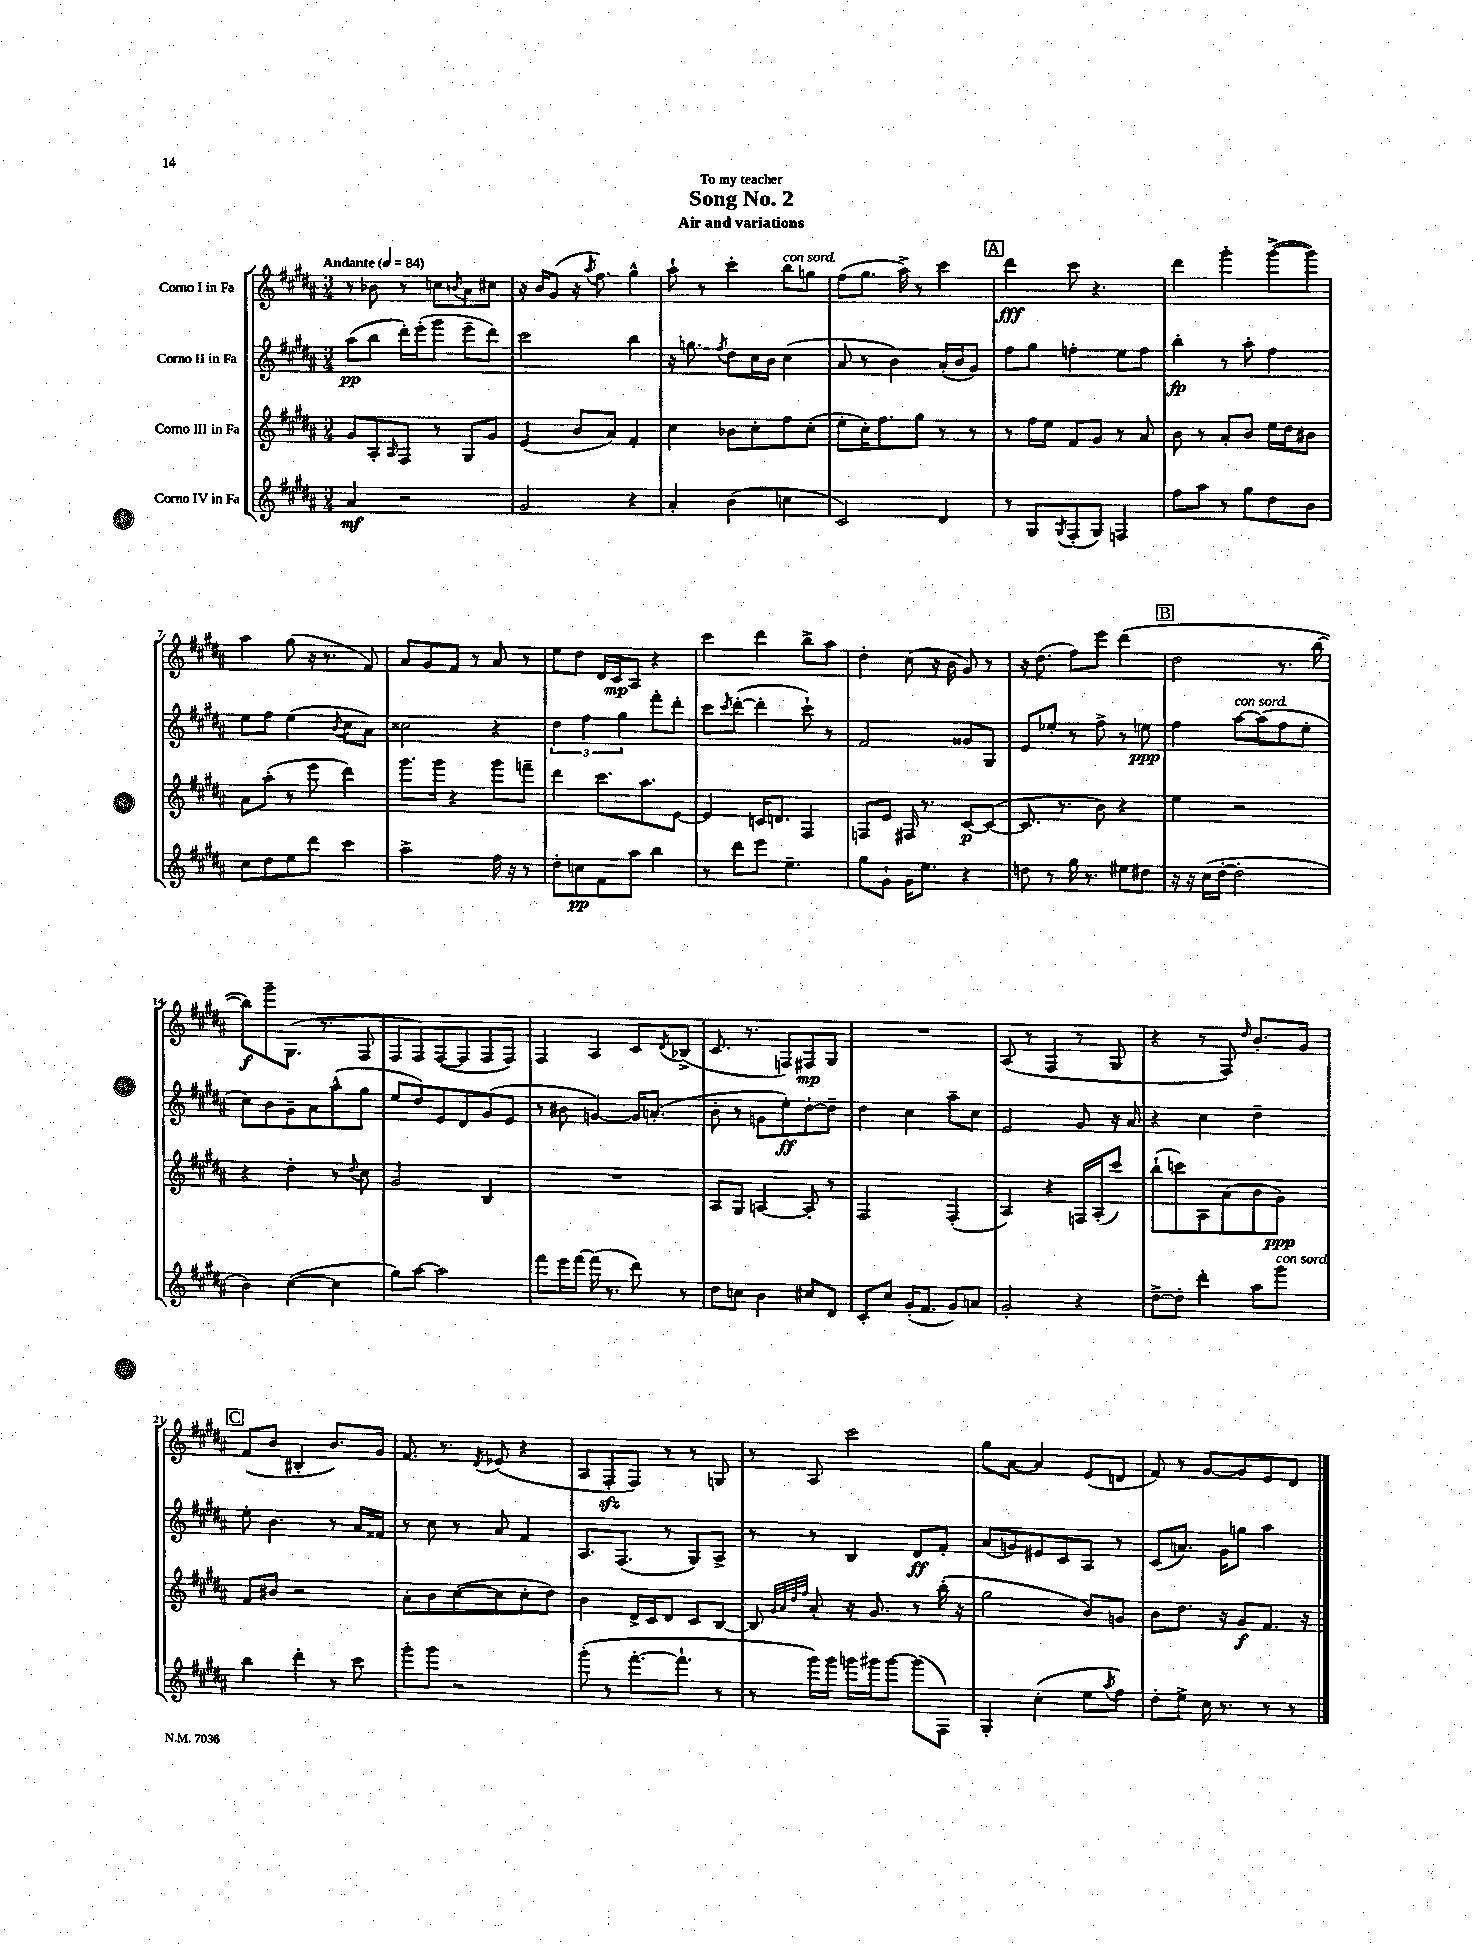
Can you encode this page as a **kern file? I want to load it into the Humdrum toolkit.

**kern	**kern	**kern	**kern
*staff4	*staff3	*staff2	*staff1
*clefG2	*clefG2	*clefG2	*clefG2
*k[f#c#g#d#a#]	*k[f#c#g#d#a#]	*k[f#c#g#d#a#]	*k[f#c#g#d#a#]
*M3/4	*M3/4	*M3/4	*M3/4
*MM84	*MM84	*MM84	*MM84
4a#	8g#	(8aa#	8r
.	8A#'	8bb	8b-
.	16qqA#	.	.
2r	8F#	16ddd#')	8r
.	.	(16eee'	.
.	8r	8ggg#	8cc
.	.	.	8qb
.	8G#	8eee~	8a#
.	8g#	8ddd#)	8cc#
=	=	=	=
2g#	(4e	2ccc#	16r
.	.	.	16b
.	.	.	(8g#
.	8b	.	16r
.	.	.	8qaa#
.	.	.	8.ff#)
.	8a#)	.	.
4r	4f#'	4bb	4gg#^^
=	=	=	=
4a#'	4cc#	16r	8aa#`
.	.	8.gg	.
.	.	.	8r
.	.	8qff#	.
(4b	8b-	8dd#	4ccc#'
.	8cc#'	16cc#	.
.	.	16b	.
4cc	8ff#	(4cc#	8bb
.	(8cc#'	.	8gg
=	=	=	=
2c#)	8ee'	8a#	(8ff#
.	16cc#')	8r	8.gg#
.	8.ff#	.	.
.	.	4b)	.
.	.	.	16aa#^)
.	8gg#	.	8r
4d#	8r	(16a#'	4ccc#
.	.	16b	.
.	8r	8g#)	.
=	=	=	=
8r	8r	8ff#	4ddd#
8G#	16ff#	8gg#	.
.	16ee	.	.
8qG#	.	.	.
(8F#'	8f#	4ff'	8ccc#
8G#)	8g#	.	4.r
4F	8r	8ee	.
.	8a#	8ff	.
=	=	=	=
8ff#	8b	4bb'	4ddd#
8aa#	8r	.	.
8r	8a#'	8r	4ggg#'
8gg#	8b	8aa#'	.
8dd#	16ee	4ff#	([8ggg#^
.	16dd#	.	.
8b	8b#	.	8ggg#])
=	=	=	=
8cc#	8a#	8ee	4aa#
8dd#	(8aa#'	8ff#	.
8ee	8r	(4ee	(8gg#
8ddd#	8eee	.	16r
.	.	.	8.r
.	.	8qb	.
4ccc#	4ddd#)	8cc#	.
.	.	8a#)	8f#)
=	=	=	=
2aa#^	8.ggg#	2cc##	8a#
.	.	.	8g#
.	16ggg#	.	.
.	4r	.	8f#
.	.	.	8r
16ff#	8ggg#	4r	8a#
16r	.	.	.
8r	8fff~	.	8r
=	=	=	=
8dd#'	4ddd#	6dd#	8ee
8cc	.	.	8dd#
.	.	6ff#	.
8f#	8.ccc#	.	16d#
.	.	.	16c#
.	.	6gg#	.
8aa#	.	.	8A#
.	8.aa#	.	.
4bb	.	8fff#'	4r
.	[8e	8ddd#'	.
=	=	=	=
8r	4e]	8ccc#	4ccc#
.	.	8qccc#	.
8ddd#	.	([8ddd#'	.
8eee	16c	4ddd#']	4ddd#
.	8.d	.	.
4.ee~	.	.	.
.	4F#	8ccc#`)	8bb^
.	.	8r	8aa#
=	=	=	=
8gg#	8F	2f#	4dd#'
8g#`	8e	.	.
16g#	16F#	.	(8cc#
8.ee	8.r	.	.
.	.	.	16r
.	.	.	16b
4r	[8c#	8g##	8g#)
.	(8c#_	8G#	8r
=	=	=	=
8dd	8.c#]	8e	16r
.	.	.	(8.dd#
8r	.	8ee-'	.
.	8.r	.	.
16gg#	.	8r	8ff#)
8.r	.	.	.
.	8b)	8ff#^	8eee
8ee#	4r	8r	(4ddd#
8dd#	.	8ee	.
=	=	=	=
16r	4ee	4ff#	2dd#
16r	.	.	.
(16cc#	.	.	.
[16dd#'	.	.	.
2dd#']	2r	[8aa#	.
.	.	(8aa#]	.
.	.	8ff#	8.r
.	.	8ee'	.
.	.	.	[16bb
=	=	=	=
4b)	4r	8cc#)	8bb])
.	.	8b	8ggg#~
([4cc#	4dd#'	8g#~	(8.G#
.	.	8a#	.
.	.	.	8.r
4cc#]	8r	(8aa#^^	.
.	8qqdd#	.	.
.	8cc#	8gg#	8F#
=	=	=	=
8gg#)	2g#	8ee	8F#
[8aa#	.	8dd#)	8F#)
2aa#]	.	8e	([8F#
.	.	8d#	8F#]
.	4B	(8g#	8F#
.	.	8e	8F#)
=	=	=	=
8fff#	2.r	8r	4F#
16eee	.	8b#	.
[16fff#	.	.	.
(16fff#]	.	[4g)	4A#
8.r	.	.	.
8ddd#)	.	16g]	8c#
.	.	(8.a'	.
.	.	.	8qd#
8r	.	.	(8B-^
=	=	=	=
8dd#	8A#	8b'	8.c#
8cc	8G#	8r	.
.	.	.	8.r
4b	[4A	8g	.
.	.	8ee')	8F)
8cc#	8A']	[8dd#'	8F#
8d#	8r	8dd#~]	8G#
=	=	=	=
8c#'	2F#	4dd#	2.r
8cc#	.	.	.
(16g#'	.	4cc#	.
8.f#	.	.	.
8g#)	(4F#'	8aa#~	.
8a	.	8cc#	.
=	=	=	=
2g#'	4A#)	2e	(8A#
.	.	.	8r
.	4r	.	4F#
4r	16F	8g#	8r
.	(16A#'	.	.
.	8ccc#)	16r	8G#
.	.	16a#	.
=	=	=	=
[8dd#^	(8bb`	4r	4r
8dd#']	8ccc)	.	.
4ddd#'	8A#	4cc#	8r
.	(8a#	.	8F#)
.	.	.	16qqdd#
8aa#	8b	4dd#~	8.b'
8ggg#	8g#)	.	.
.	.	.	16g#
=	=	=	=
4bb	8f#	8ee'	(8f#
.	8b#	4.b	8b
4ddd#'	2r	.	4B#'
8r	.	8r	8.b)
8ccc#	.	16a#	.
.	.	16f##	16g#
=	=	=	=
8ggg#'	8a#'	8r	8.f#
8ggg#	8b	8cc#	.
.	.	.	8.r
2r	([8cc#	8r	.
.	.	.	8qd#
.	8cc#]	8a#	(8e-
.	8cc#'	4f#	4r
.	8dd#)	.	.
=	=	=	=
(8ggg#'	4b	8.A#	8A#
8r	.	.	8F#'
.	.	(8.F#	.
[8.fff#'	16d#^	.	8F#)
.	16c#	.	.
.	8d#	8r	8r
8.fff#`]	.	.	.
.	8c#	8G#)	8r
8r	[8B	8A#^	8G
=	=	=	=
8r	8B]	8r	8r
.	32qqg#	.	.
.	32qqa#	.	.
.	32qqdd#	.	.
.	32qqff#	.	.
16ggg#)	8a#'	8r	8A#
16ggg#	.	.	.
16ggg	16r	4B	2ccc#
16ggg#	8.g#	.	.
[8ggg#	.	.	.
(8ggg#]	8r	8d#	.
8F#)	(16bb'	8f#'	.
.	16r	.	.
=	=	=	=
4G#'	2gg#	(8a#	8gg#
.	.	8g)	[8a#
(4cc#'	.	8e#	4a#]
.	.	8c#	.
8ee	8b)	8A#	(8e
8qaa#	.	.	.
8ff#)	8g	8r	8d
=	=	=	=
8dd#'	8b	(8c#	8f#)
8ee^	8.dd#	8.a)	8r
16cc#	.	.	[8g#
8.r	16r	16g#	.
.	8g#	8gg	8g#]
8r	8.f#	4aa#	8e
8r	.	.	8d#
.	16r	.	.
==	==	==	==
*-	*-	*-	*-
